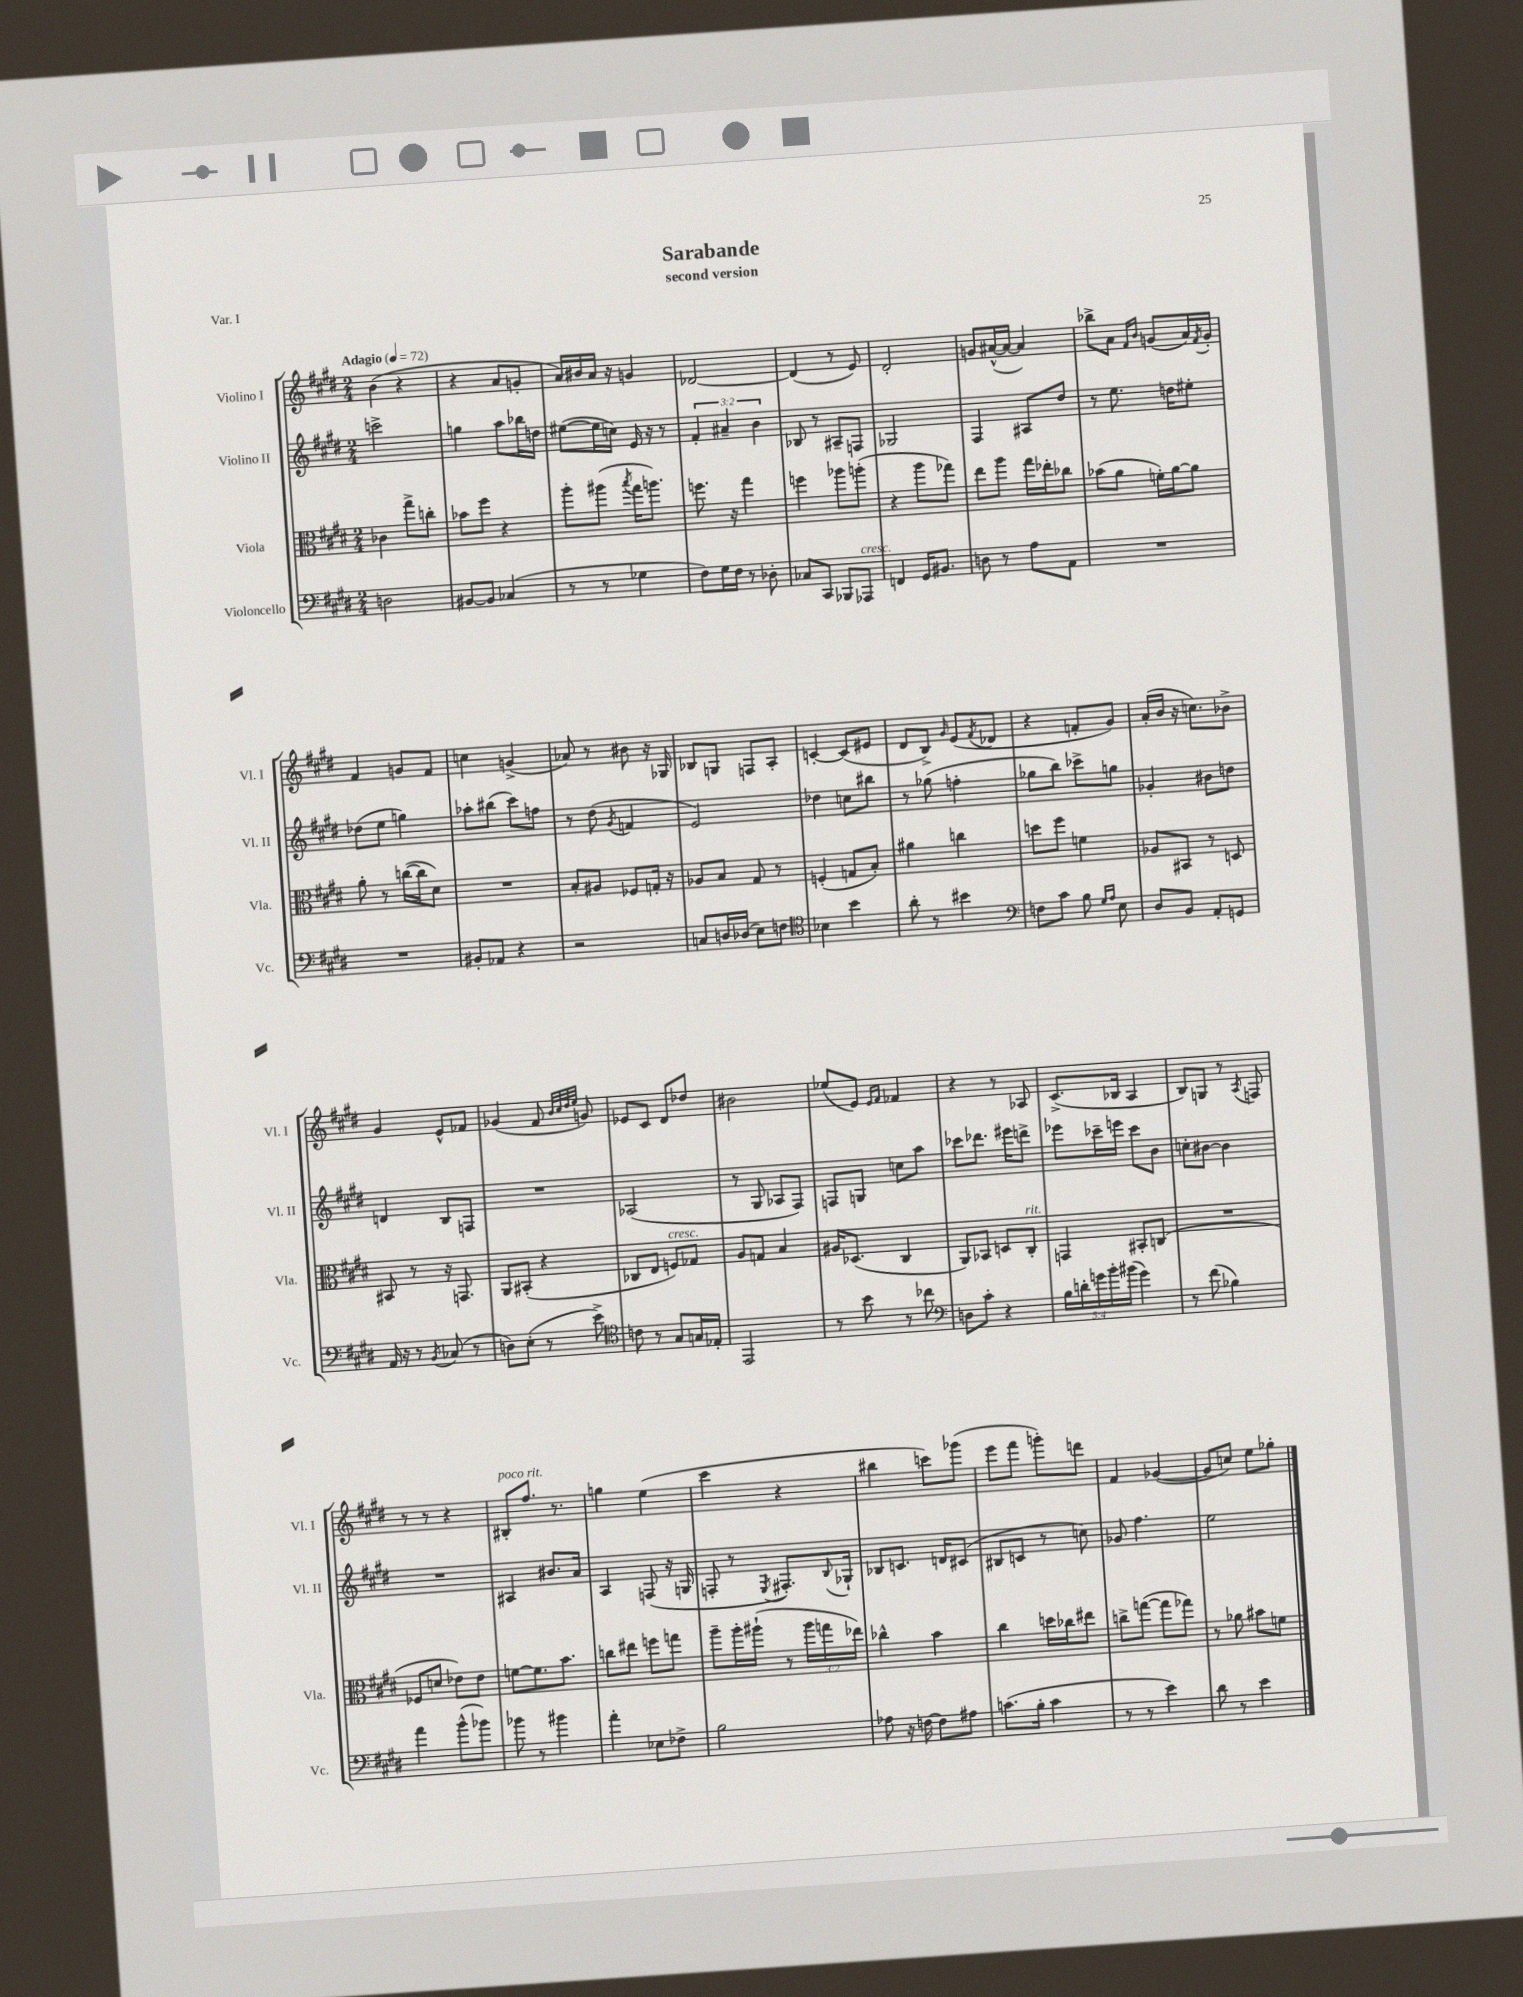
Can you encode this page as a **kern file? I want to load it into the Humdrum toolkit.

**kern	**kern	**kern	**kern
*staff4	*staff3	*staff2	*staff1
*clefF4	*clefC3	*clefG2	*clefG2
*k[f#c#g#d#]	*k[f#c#g#d#]	*k[f#c#g#d#]	*k[f#c#g#d#]
*M2/4	*M2/4	*M2/4	*M2/4
*MM72	*MM72	*MM72	*MM72
2D	4c-	2ccc^	(4b
.	8gg#^	.	4r
.	8cc'	.	.
=	=	=	=
[8BB#	8b-	4gg	4r
8BB#]	8ff#	.	.
(4C-	4r	8aa	8a
.	.	16bb-	8g'
.	.	16dd	.
=	=	=	=
8r	8aa'	([8ee#	16a)
.	.	.	16b#
8r	(8aa#	16ee#]	16a
.	.	16cc)	16r
.	8qbb	.	.
4G-	16gg#	16e	4g
.	8.aa)	16r	.
.	.	8r	.
=	=	=	=
8F#)	8.ff	6f#'	[2d-
16G#	.	.	.
.	.	6a#~	.
16F#	16r	.	.
8r	4gg#	.	.
.	.	6b	.
8D-'	.	.	.
=	=	=	=
8C-	4ff	8B-	(4d-]
8CC#	.	8r	.
8BBB-	8aa-	8A#~	8r
8AAA-	(8aa'	8F	8e)
=	=	=	=
4FF	4r	2G-	2d#'
16GG#	8aa	.	.
8.BB#	.	.	.
.	8gg-)	.	.
=	=	=	=
8D	8ee	4F#	8g
8r	8aa	.	([16a#^^
.	.	.	16a#_
8A	16gg#	8A#	4a#])
.	16ee-'	.	.
8AA	8cc-	8dd#	.
=	=	=	=
2r	(8b-	8r	8bb-^
.	8a	8.ee	8a
.	.	.	16qqf#
.	.	.	16qqb
.	16f')	.	(8g
.	[16a	16dd	.
.	8a]	8ee#'	16a)
.	.	.	8qf#
.	.	.	16g'
=	=	=	=
2r	8a'	(8dd-	4f#
.	8r	8ee	.
.	([16cc	4gg)	8g
.	16cc]	.	.
.	8d#)	.	8f#
=	=	=	=
8BB#'	2r	8aa-'	4cc
8AA-	.	(8bb#	.
4r	.	8ccc#)	(4g^
.	.	8ff	.
=	=	=	=
2r	8B'	8r	8a-)
.	8A#	(8dd#	8r
.	.	8qg#	.
.	8F-	4f	8b#
.	16G'	.	16r
.	16r	.	16G-
=	=	=	=
8C	8A-	2e)	8B-
16D	8B	.	8G
(16D-	.	.	.
8E)	8G#	.	8F
8F	8r	.	8A'
=	=	=	=
*clefC4	*	*	*
4B-	(4F'	4dd-	[4c'
4b	8G	8cc	(8c]
.	8B')	8bb#	8e#
=	=	=	=
8a'	4a#	8r	8d#
8r	.	(8gg-	8B^)
.	.	.	16qqg#
4b#	4cc	4ff'	(8e
.	.	.	8qf#
.	.	.	8d-
=	=	=	=
*clefF4	*	*	*
8F	8dd	8gg-	4r
8c#	8ff#	8bb)	.
8B	4f	8ccc-^	8f'
16qqG#	.	.	.
16qqA	.	.	.
8E	.	8gg	8g#)
=	=	=	=
8D#	8A-	4g-'	(16a'
.	.	.	16b
8BB	8BB#	.	16r
.	.	.	8.cc)
8AA'	8r	8b#	.
8GG	8D	8dd	8b-^
=	=	=	=
16AA	8BB#	4d	4g#
16r	.	.	.
8r	8r	.	.
8qBB	.	.	.
(8C-	16r	8B	8e^^
.	8.GG	.	.
8r	.	8F	8f-
=	=	=	=
8D)	8AA	2r	(4g-
(8E'	(8BB#'	.	.
8r	4r	.	8f#
.	.	.	32qqb
.	.	.	32qqcc#
.	.	.	32qqdd#
.	.	.	32qqee
8e^)	.	.	8g)
=	=	=	=
*clefC4	*	*	*
8c	8C-	(2A-	8e-
8r	8E	.	8c#
8G#	8F)	.	8d#
16G	8G-	.	8dd-
16E-'	.	.	.
=	=	=	=
2EE	8A	8r	2b#
.	8G	8G#	.
.	4B	8A-	.
.	.	8F#)	.
=	=	=	=
8r	16A#	8F	(8ee-
.	(8.D-	.	.
8b	.	8G	8e)
.	.	.	16qqe
.	.	.	16qqf#
8r	4C#	8cc	4f-
8cc-	.	8aa	.
=	=	=	=
*clefF4	*	*	*
8D	8AA)	8ccc-	4r
8c#'	8BB-	8.ddd-	.
4r	8D	.	8r
.	.	16eee#	.
.	8C#'	8ddd^	8A-
=	=	=	=
20B	4GG	8eee-	(8.c#^
20d'	.	.	.
20g	.	.	.
.	.	16ccc-~	.
20b'	.	.	.
.	.	16eee	16B-
(20b#	.	.	.
4g)	8BB#'	8ccc-	4A
.	(8C	8b	.
=	=	=	=
8r	2r	8cc'	8B)
(8f#	.	[8b#	8G
4B-)	.	4b#]	8r
.	.	.	8qA
.	.	.	8F
=	=	=	=
4a	8F-	2r	8r
.	8d	.	8r
(8b^^	8e-)	.	4r
8b-)	8e-	.	.
=	=	=	=
8b-	[8f	4A#	8B#'
8r	8.f]	.	8.ff#
4b#	.	8.b#	.
.	8.b	.	8.r
.	.	16a	.
=	=	=	=
4a'	8cc	4A	4gg
.	8ee#	.	.
8E-	8ff	(8F	(4ee
8F-^	8gg	16r	.
.	.	16G	.
=	=	=	=
2B	8aa~	8F'	4ccc#
.	16aa'	8r	.
.	(16aa#`	.	.
.	.	8qE	.
.	8r	8.F#')	4r
.	24aa#	.	.
.	24gg	.	.
.	.	8qqB	.
.	.	16G-`	.
.	24ee-)	.	.
=	=	=	=
8A-	4cc-^^	8B-	4bb#
16r	.	8.c	.
[16F	.	.	.
8F]	4b	.	8ccc)
.	.	16d	.
8A#	.	(8c#	(8ggg-
=	=	=	=
(8.c	4cc#	8B#	8eee
.	.	8c	8fff#
16B'	.	.	.
4c	16dd	8r	8ggg')
.	16cc-	.	.
.	8ee#	8cc)	8ddd
=	=	=	=
8r	8cc^	8g-	4f#
8r	([8gg	4.ff#	.
4e)	8gg]	.	([4g-
.	8gg-)	.	.
=	=	=	=
8d#	8r	2ee	8g-]
8r	8a-	.	8cc)
4e	8b#	.	8ee
.	8f	.	8gg-'
==	==	==	==
*-	*-	*-	*-
